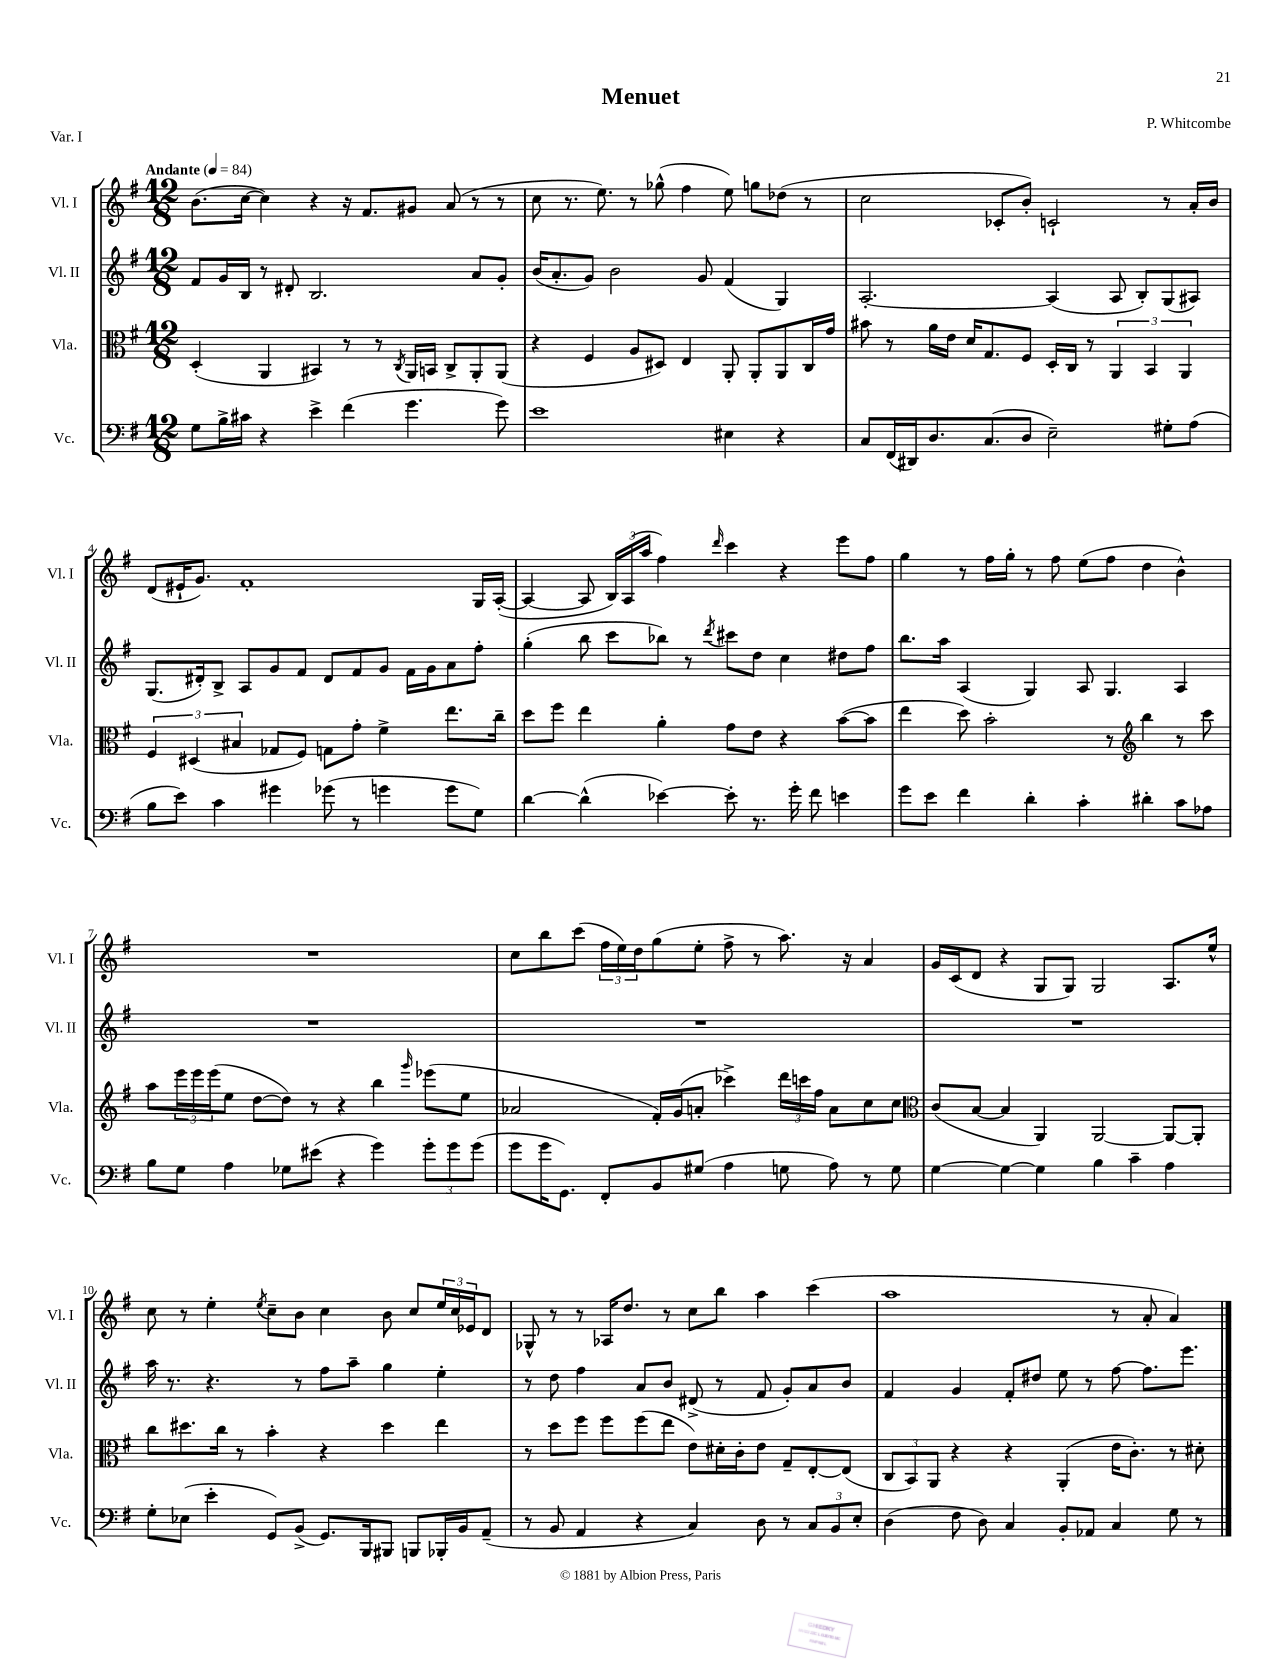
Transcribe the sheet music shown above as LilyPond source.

\header { title = "Menuet" composer = "P. Whitcombe" piece = "Var. I" }
<<
\new StaffGroup <<
\new Staff = "s0" \with { instrumentName = "Vl. I" shortInstrumentName = "Vl. I" } {
    \clef treble \key g \major \numericTimeSignature \time 12/8 \tempo "Andante" 4 = 84
    b'8.( c''16~ c''4) r4 r16 fis'8. gis'8 a'8( r8 r8 |
    c''8 r8. e''8.) r8 ges''8-^( fis''4 e''8) g''8 des''8( r8 |
    c''2 ces'8-. b'8-.) c'2-! r8 a'16-. b'16 |
    d'8( eis'16-! g'8.) fis'1-. g16 a16~-.( |
    a4~ a8 \tuplet 3/2 { b16) a16( a''16 } fis''4) \grace { d'''16 } c'''4 r4 e'''8 fis''8 |
    g''4 r8 fis''16 g''16-. r8 fis''8 e''8( fis''8 d''4 b'4-^) |
    R1. |
    c''8 b''8 c'''8( \tuplet 3/2 { fis''16 e''16) d''16 } g''8( e''8-. fis''8-> r8 a''8.) r16 a'4 |
    g'16 c'16( d'8 r4 g8 g8) g2 a8. e''16-^ |
    c''8 r8 e''4-. \acciaccatura { e''8 } c''8-- b'8 c''4 b'8 c''8 \tuplet 3/2 { e''16 c''16 ees'16 } d'8 |
    ges8-^ r8 r8 aes16 d''8. r8 c''8 b''8 a''4 c'''4( |
    a''1 r8 a'8-. a'4) \bar "|." |
}
\new Staff = "s1" \with { instrumentName = "Vl. II" shortInstrumentName = "Vl. II" } {
    \clef treble \key g \major \numericTimeSignature \time 12/8
    fis'8 g'16 b16 r8 dis'8-. b2. a'8 g'8-. |
    b'16( a'8.-. g'8) b'2 g'8 fis'4( g4) |
    a2.~-. a4( a8 b8-.) g8( ais8) |
    g8.( dis'16-.) b8-> a8 g'8 fis'8 dis'8 fis'8 g'8 fis'16 g'16 a'8 fis''8-. |
    g''4-.( b''8 c'''8 bes''8) r8 \acciaccatura { d'''8 } cis'''8 d''8 c''4 dis''8 fis''8 |
    b''8. a''16 a4( g4) a8 g4. a4 |
    R1. |
    R1. |
    R1. |
    a''16 r8. r4. r8 fis''8 a''8-- g''4 e''4-. |
    r8 d''8 fis''4 a'8 b'8 dis'8->( r8 fis'8 g'8-.) a'8 b'8 |
    fis'4 g'4 fis'8-. dis''8 e''8 r8 fis''8~ fis''8. e'''8. \bar "|." |
}
\new Staff = "s2" \with { instrumentName = "Vla." shortInstrumentName = "Vla." } {
    \clef alto \key g \major \numericTimeSignature \time 12/8
    d4-.( a,4 bis,4) r8 r8 \acciaccatura { c8 } a,16 b,16 c8-> a,8-. a,8( |
    r4 fis4 a8 dis8) e4 a,8-. a,8-. a,8 c16 g'16 |
    bis'8 r8 a'16 e'16 d'16 g8. fis8 d16-. c16 r8 \tuplet 3/2 { a,4 b,4 a,4 } |
    \tuplet 3/2 { fis4 dis4( bis4 } ges8 fis8) g8 g'8-. fis'4-> e''8. c''16-- |
    d''8 fis''8 e''4 a'4-. g'8 e'8 r4 b'8~( b'8 |
    e''4 d''8) b'2-. r8 \clef treble b''4 r8 c'''8 |
    a''8 \tuplet 3/2 { e'''16 e'''16 e'''16( } e''8 d''8~ d''8) r8 r4 b''4 \grace { g'''16 } ees'''8( e''8 |
    aes'2 fis'16-.) g'16( a'8-. ces'''4->) \tuplet 3/2 { d'''16 c'''16 fis''16 } a'8 c''8 c''8 |
    \clef alto c'8( b8~ b4 a,4) a,2~ a,8~ a,8-. |
    c''8 dis''8. c''16 r8 b'4-. r4 dis''4 e''4 |
    r8 d''8 fis''8 fis''8 fis''8( e''8 e'8) dis'16-. c'16-. e'8 g8-- e8~-. e8( |
    \tuplet 3/2 { c8 b,8) a,8 } r4 r4 a,4-.( e'16 c'8.-.) r8 dis'8-. \bar "|." |
}
\new Staff = "s3" \with { instrumentName = "Vc." shortInstrumentName = "Vc." } {
    \clef bass \key g \major \numericTimeSignature \time 12/8
    g8 b16-> cis'16 r4 e'4-> fis'4( g'4. g'8) |
    e'1 eis4 r4 |
    c8 fis,16( dis,16) d8. c8.( d8 e2--) gis8-. a8( |
    b8 e'8) c'4 gis'4 ges'8( r8 g'4 g'8 g8) |
    d'4~ d'4-^( ees'4~) ees'8-. r8. g'16-. fis'8 e'4 |
    g'8 e'8 fis'4 d'4-. c'4-. dis'4-. c'8 aes8 |
    b8 g8 a4 ges8 eis'8( r4 g'4) \tuplet 3/2 { g'8-. g'8 g'8( } |
    g'8 g'16 g,8.) fis,8-. b,8 gis8( a4 g8 a8) r8 g8 |
    g4~ g4~ g4 b4 c'4-- a4 |
    g8-. ees8( e'4-. g,8) b,8->( g,8.) b,,16 bis,,8 b,,8 bes,,16-. b,16 a,8--( |
    r8 b,8 a,4 r4 c4) d8 r8 \tuplet 3/2 { c8 b,8 e8-. } |
    d4( fis8 d8) c4 b,8-. aes,8 c4 g8 r8 \bar "|." |
}
>>
>>
